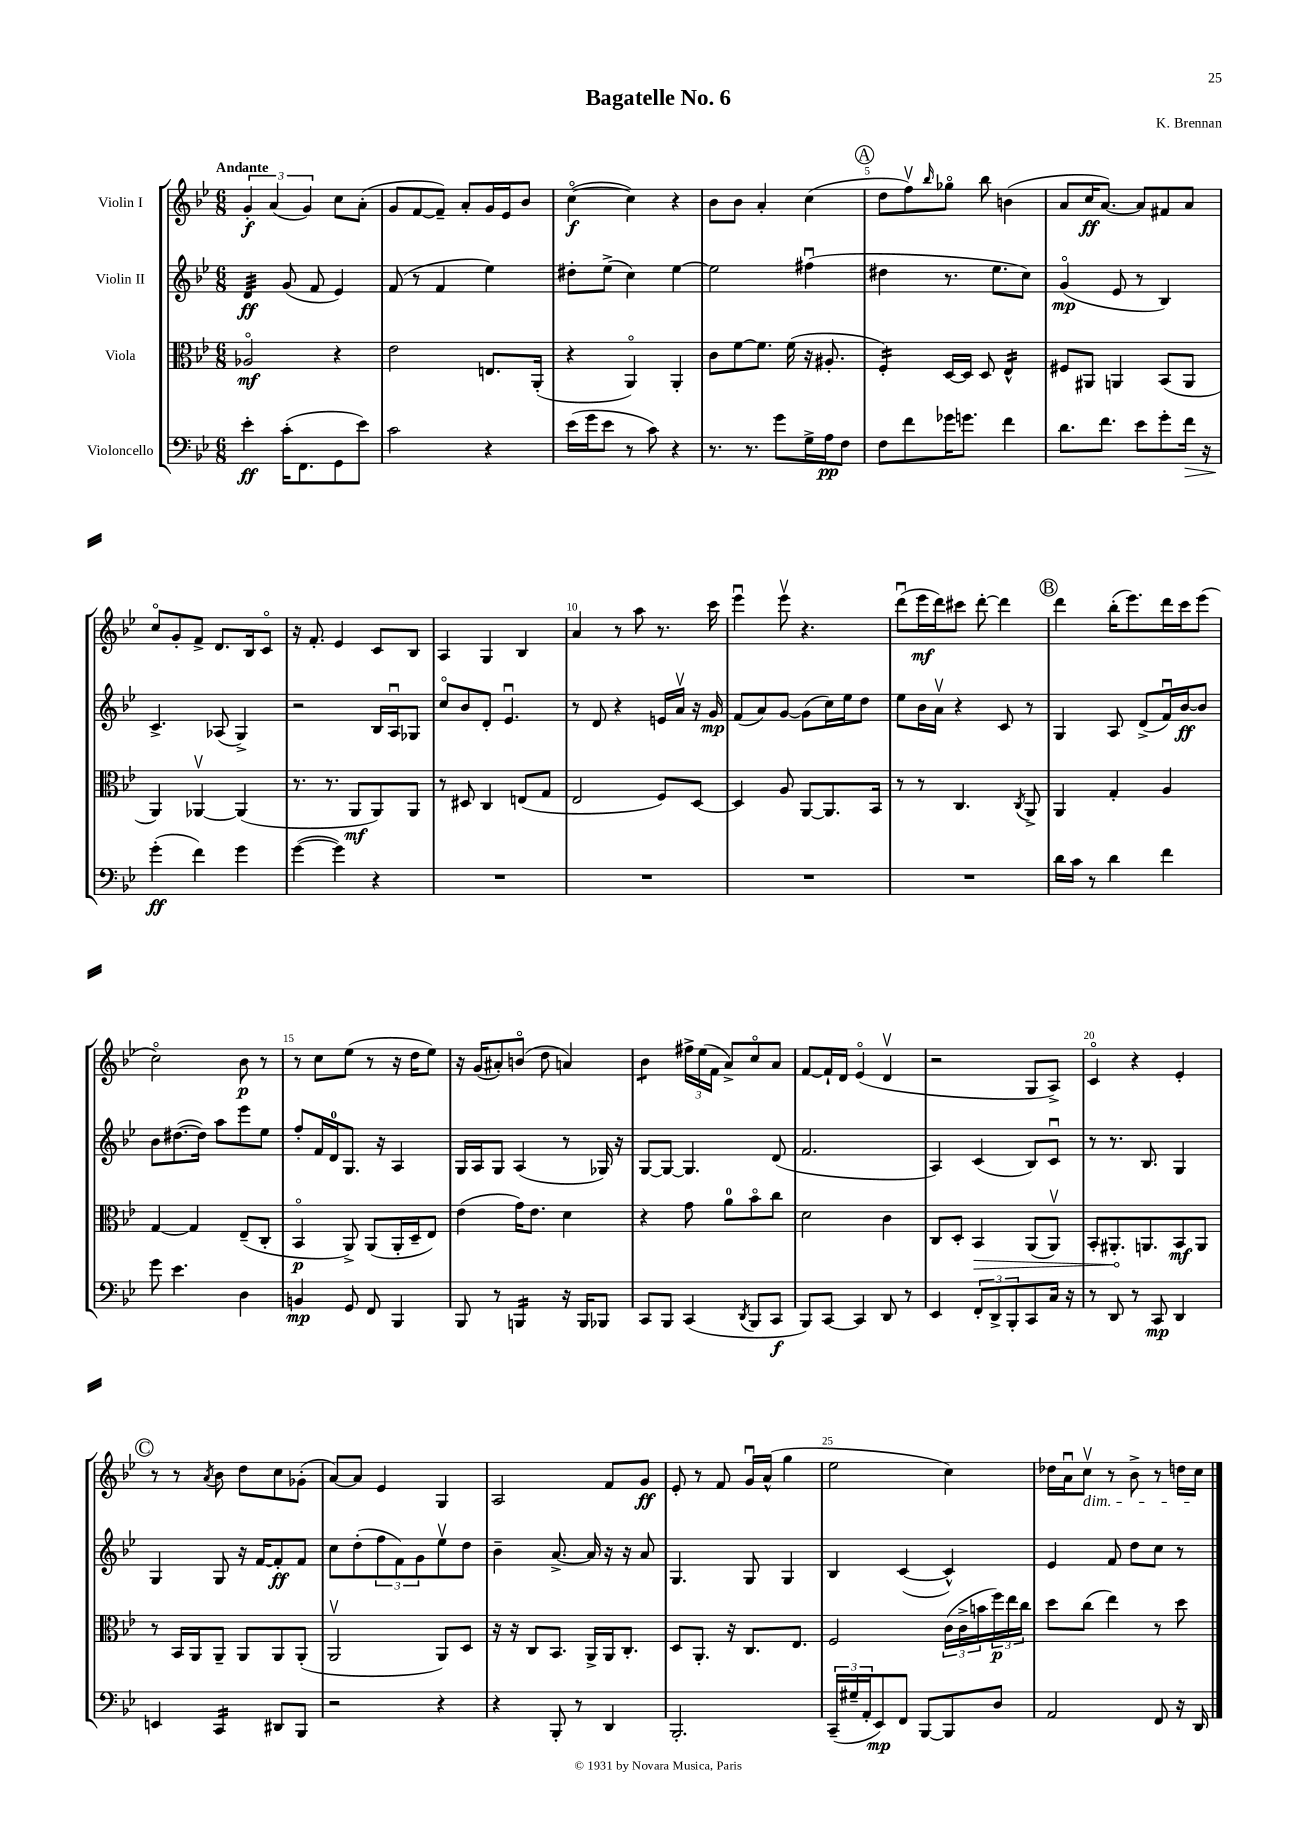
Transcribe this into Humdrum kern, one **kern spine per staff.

**kern	**kern	**kern	**kern
*staff4	*staff3	*staff2	*staff1
*clefF4	*clefC3	*clefG2	*clefG2
*k[b-e-]	*k[b-e-]	*k[b-e-]	*k[b-e-]
*M6/8	*M6/8	*M6/8	*M6/8
4e-'	2A-o	4d	6g'
.	.	.	(6a
(16c'	.	(8g	.
8.FF	.	.	.
.	.	.	6g)
.	.	8f	.
8GG	4r	4e-)	8cc
8e-)	.	.	(8a'
=	=	=	=
2c	2e-	(8f	8g
.	.	8r	[8f
.	.	4f	8f~])
.	.	.	8a'
4r	8.E	4ee-)	16g
.	.	.	16e-
.	.	.	8b-
.	(16AA'	.	.
=	=	=	=
(16e-	4r	8dd#'	([4cco
16g	.	.	.
8e-	.	(8ee-^	.
8r	4AAo)	4cc)	4cc])
8c)	.	.	.
4r	4AA'	[4ee-	4r
=	=	=	=
8.r	8c	2ee-]	8b-
.	[8f	.	8b-
8.r	.	.	.
.	8.f]	.	4a'
8g	.	.	.
.	(16f	.	.
16G^	16r	(4ff#u	(4cc
16A	8.A#'	.	.
8F	.	.	.
=	=	=	=
8F	4F')	4dd#	8dd
8f	.	.	8ffv)
.	.	.	16qqbb-
16g-	[16D	8.r	8gg-o
8.g	16D]	.	.
.	8D	.	8bb-
.	.	8.ee-	.
4f	4E-^^	.	(4b
.	.	8cc)	.
=	=	=	=
8.d	8F#	(4go	8a
.	8AA#	.	16cc
8.f	.	.	[8.a)
.	4AA	8e-	.
8e-	.	8r	8a]
8g'	(8BB-	4B-)	8f#
16f	8AA	.	8a
16r	.	.	.
=	=	=	=
(4g'	4AA)	4.c^	8cco
.	.	.	8g'
4f)	[4AA-v	.	8f^
.	.	(8A-	8.d
4g	(4AA-]	4G^)	.
.	.	.	16B-
.	.	.	8co
=	=	=	=
([4g	8.r	2r	16r
.	.	.	8.f'
.	8.r	.	.
4g])	.	.	4e-
.	8AA	.	.
4r	8AA)	16B-	8c
.	.	16Au	.
.	8AA	8G-	8B-
=	=	=	=
2.r	8r	8cco	4A
.	8D#	8b-	.
.	4C	8d'	4G
.	.	4.e-u	.
.	(8E	.	4B-
.	8G	.	.
=	=	=	=
2.r	2E-	8r	4a
.	.	8d	.
.	.	4r	8r
.	.	.	8aa
.	8F)	16e	8.r
.	.	16av	.
.	[8D	16r	.
.	.	16g	16ccc
=	=	=	=
2.r	4D]	(8f	4eee-u
.	.	8a)	.
.	8A	[8g	8eee-v
.	[8AA	(8g]	4.r
.	8.AA]	16cc)	.
.	.	16ee-	.
.	.	8dd	.
.	16BB-	.	.
=	=	=	=
2.r	8r	8ee-	(8dddu
.	8r	16b-	16eee-
.	.	16av	16ddd)
.	4.C	4r	8ccc#
.	.	.	[8ddd'
.	.	8c	4ddd]
.	8qC	.	.
.	8AA^	8r	.
=	=	=	=
16d	4AA	4G	4ddd
16c	.	.	.
8r	.	.	.
4d	4G'	8A	(16bb-'
.	.	.	8.eee-)
.	.	(8d^	.
4f	4A	16fu)	16ddd
.	.	[16b-	16ccc
.	.	8b-]	(8eee-
=	=	=	=
8g	[4G	8b-	2cco)
4.e-	.	([8.dd#	.
.	4G]	.	.
.	.	16dd#])	.
.	.	8aa	.
4D	(8E-~	8eee-	8b-
.	8C'	8ee-	8r
=	=	=	=
4BB	4BB-o	8ff'	8r
.	.	16f	8cc
.	.	16d	.
8GG	8AA^)	8.G	(8ee-
8FF	(8AA	.	8r
.	.	16r	.
4BBB-	16AA'	4A	16r
.	16D~	.	16dd
.	8E-)	.	8ee-)
=	=	=	=
8BBB-	(4e-	16G	16r
.	.	16A	(16g
8r	.	8G	8a#')
4BBB	16g)	(4A	(8bo
.	8.e-	.	.
.	.	.	8dd
16r	4d	8r	4a)
16BBB	.	.	.
8BBB-	.	16G-)	.
.	.	16r	.
=	=	=	=
8CC	4r	[8G	4b-
8BBB-	.	8G_	.
(4CC	8g	4.G]	24ff#^
.	.	.	(24ee-
.	.	.	24f
.	8a	.	8a^)
8qDD	.	.	.
8BBB-	8b-o	.	8cco
8CC	8cc	(8d	8a
=	=	=	=
8BBB-)	2d	2.f	[8f
[8CC	.	.	16f`]
.	.	.	16d
4CC]	.	.	(4e-o
8DD	4c	.	4dv
8r	.	.	.
=	=	=	=
4EE-	8C	4A)	2r
.	8D'	.	.
12FF'	4BB-	(4c	.
12DD^	.	.	.
12BBB-'	.	.	.
8CC	(8AA	8B-)	8G
16C	8AAv)	8cu	8A^)
16r	.	.	.
=	=	=	=
8r	8BB-'	8r	4co
8DD	8.AA#'	8.r	.
8r	.	.	4r
.	8.AA	8.B-	.
8CC	.	.	.
4DD	8BB-	4G	4e-'
.	8AA	.	.
=	=	=	=
4EE	8r	4G	8r
.	16BB-	.	8r
.	16AA	.	.
.	.	.	8qa
4CC	8AA~	8G	8b-
.	8AA	16r	8dd
.	.	[16f	.
8DD#	8AA	8f']	8cc
8BBB-	(8AA'	8f	(8g-'
=	=	=	=
2r	2AAv	8cc	[8a)
.	.	(8dd'	8a]
.	.	12ff	4e-
.	.	12f)	.
.	.	12g	.
4r	8AA)	8ee-v	4G
.	8D	8dd	.
=	=	=	=
4r	16r	4b-~	2A
.	16r	.	.
.	8C	.	.
8BBB-'	8.BB-	[8.a^	.
8r	.	.	.
.	16AA^	16a]	.
4DD	16AA	16r	8f
.	8.C'	16r	.
.	.	8a	8g
=	=	=	=
2.BBB-'	8D	4.G	8e-'
.	8.AA'	.	8r
.	.	.	8f
.	16r	.	.
.	8.C	8G	16gu
.	.	.	(16a^^
.	.	4G	4gg
.	8.E-	.	.
=	=	=	=
(24CC~	2F	4B-	2ee-
24G#~	.	.	.
24AA'	.	.	.
8EE-)	.	.	.
8FF	.	([4c	.
[8BBB-	.	.	.
8BBB-]	(24c	4c^^])	4cc)
.	24c^	.	.
.	24b	.	.
8D	24ff)	.	.
.	24ee-	.	.
.	24cc	.	.
=	=	=	=
2AA	8dd	4e-	16dd-
.	.	.	16au
.	(8cc	.	8ccv
.	4ee-)	8f	8r
.	.	8dd	8b-^
8FF	8r	8cc	8r
16r	8dd	8r	16dd
16DD	.	.	16cc
==	==	==	==
*-	*-	*-	*-
